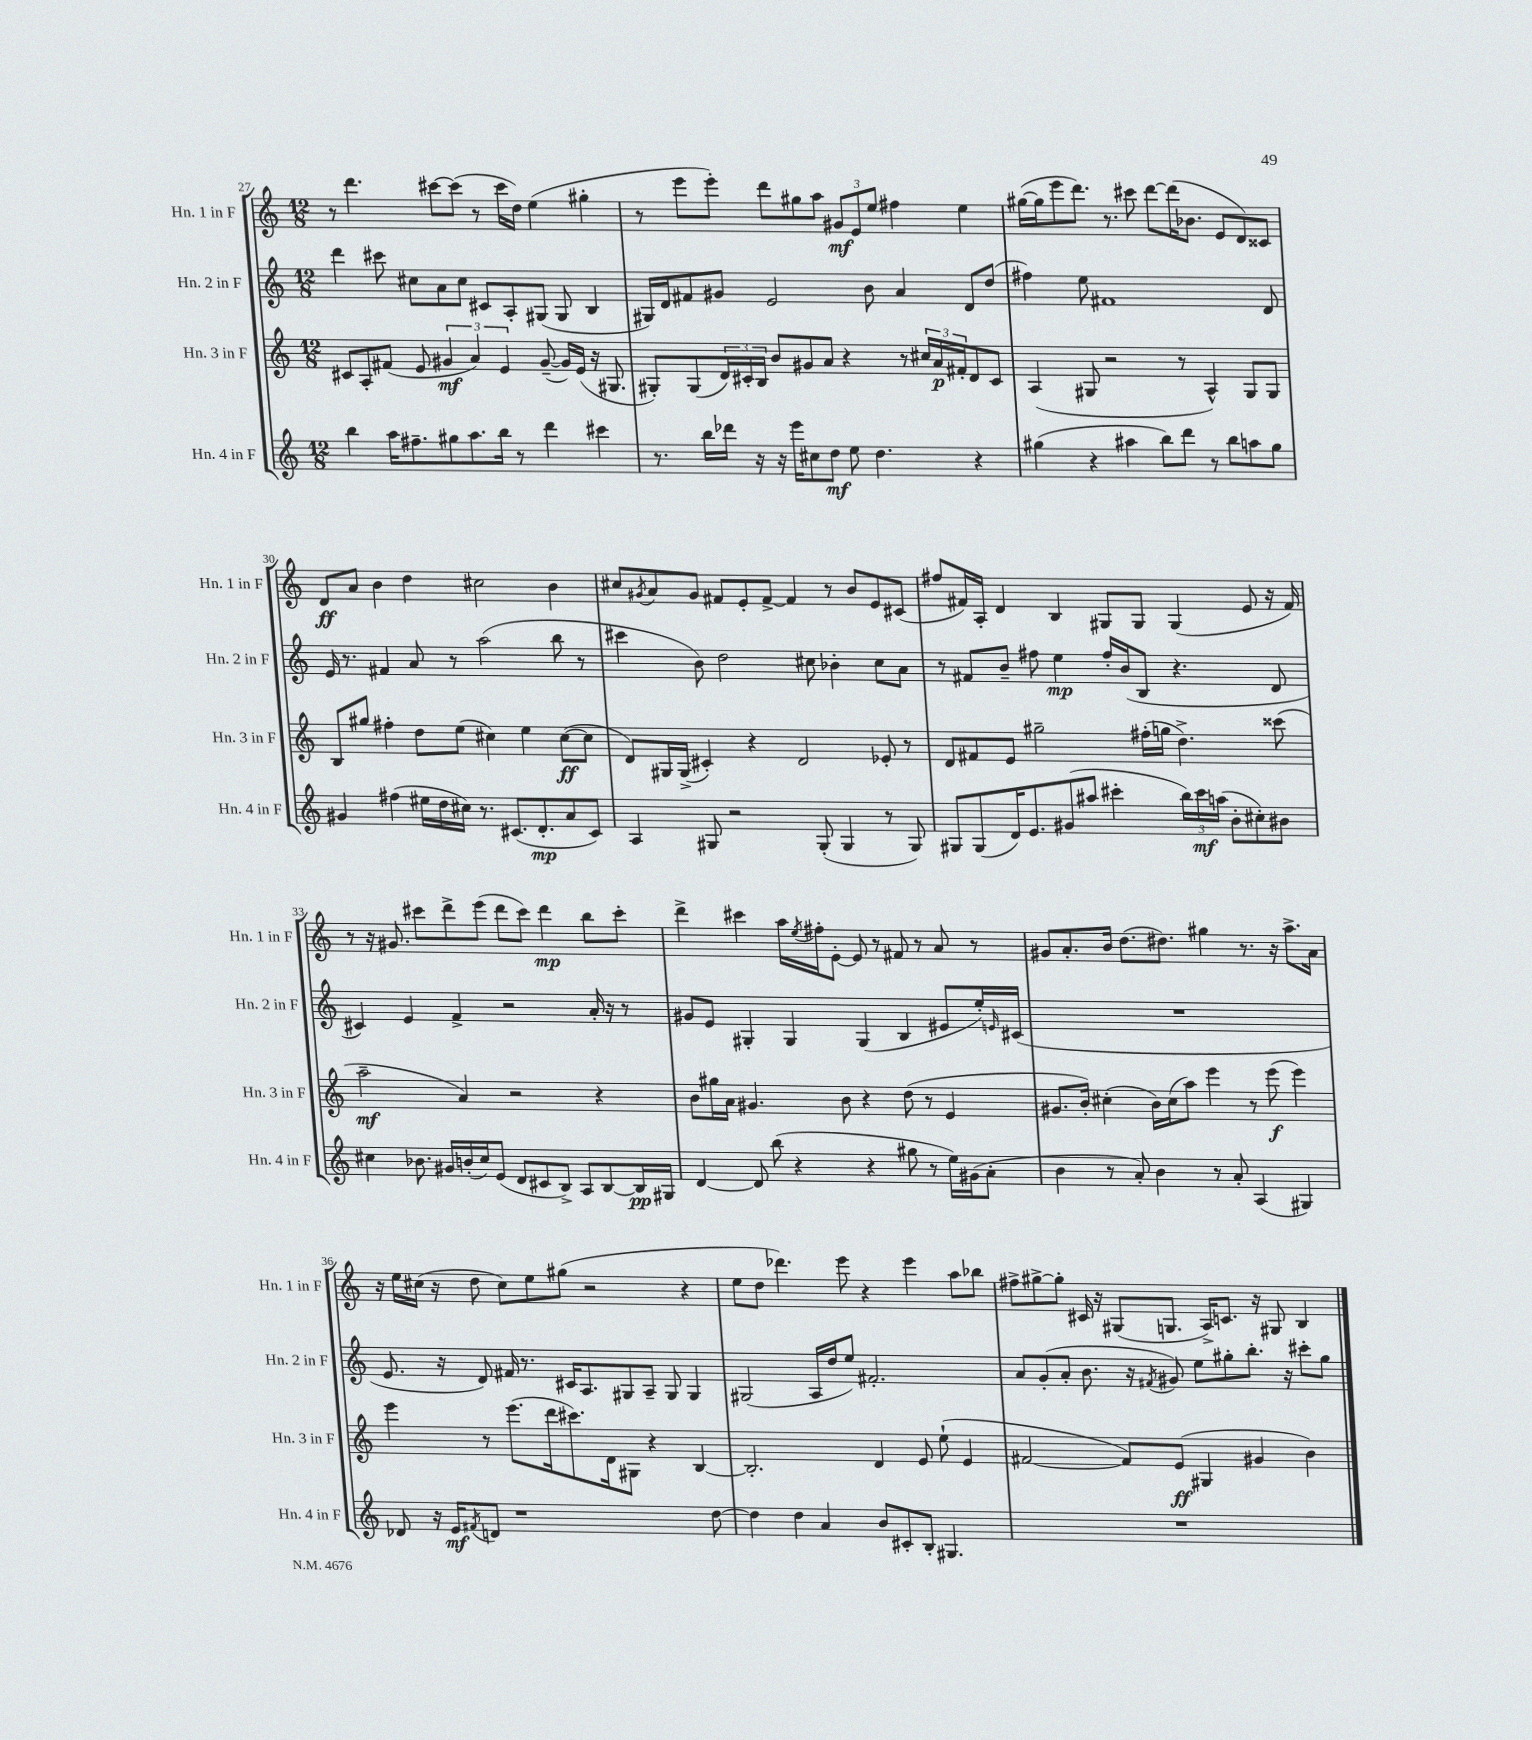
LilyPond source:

<<
\new StaffGroup <<
\new Staff = "s0" \with { instrumentName = "Hn. 1 in F" shortInstrumentName = "Hn. 1 in F" } {
    \clef treble \key c \major \numericTimeSignature \time 12/8
    r8 d'''4. cis'''8~ cis'''8( r8 cis'''16 d''16) e''4( gis''4-. |
    r8 e'''8 e'''8-.) d'''8 gis''8 a''8 \tuplet 3/2 { gis'8\mf e'8 e''8 } fis''4 e''4 |
    gis''16~( gis''16 e'''8 d'''8.) r8. cis'''8 d'''8~ d'''16( bes'8. e'8 d'8) cisis'8 |
    d'8\ff a'8 b'4 d''4 cis''2 b'4 |
    cis''8 \acciaccatura { gis'8 } a'8 gis'8 fis'8 e'8-. fis'8~-> fis'4 r8 b'8 e'8 cis'8( |
    fis''8 fis'16) a16-. d'4 b4 gis8 gis8 gis4( e'8 r16 fis'16) |
    r8 r16 gis'8. cis'''8 d'''8-> e'''8( d'''8 cis'''8) d'''4\mp b''8 cis'''8-. |
    d'''4-> cis'''4 a''16 \acciaccatura { e''8 } fis''16-. e'8~-. e'8 r8 fis'8 r8 a'8 r8 |
    gis'8 a'8.-. b'16 d''8.( dis''8.) gis''4 r8. r16 a''8.-> a'16 |
    r16 e''16 cis''16( r16 d''8 cis''8) e''8 gis''8( r2 r4 |
    e''8 d''8 des'''4.) e'''8 r4 e'''4 a''8 bes''8 |
    fis''8-> gis''8~-> gis''8-. cis'16 r16 gis8( g8. a16->) c'8. r16 gis8 b4 \bar "|." |
}
\new Staff = "s1" \with { instrumentName = "Hn. 2 in F" shortInstrumentName = "Hn. 2 in F" } {
    \clef treble \key c \major \numericTimeSignature \time 12/8
    d'''4 cis'''8 cis''8 a'8 cis''8 cis'8 a8-. gis8( gis8 b4 |
    gis16) d'16 fis'8 gis'8 e'2 b'8 a'4 d'8 d''8( |
    fis''4) e''8 fis'1 d'8 |
    e'16 r8. fis'4 a'8 r8 a''2( b''8 r8 |
    cis'''4 b'8) d''2 cis''8 bes'4-. cis''8 a'8 |
    r8 fis'8 b'8-- fis''8 e''4\mp fis''16-. b'16( b8 r4. d'8 |
    cis'4) e'4 f'4-> r2 a'16-. r16 r8 |
    gis'8 e'8 gis4-. gis4 gis4( b4 eis'8 e''16-.) \grace { e'16 } cis'16( |
    R1. |
    e'8. r16 d'8) fis'16 r8. cis'16 a8. gis8 a8-- gis8 gis4 |
    gis2( a16 d''16 e''8) fis'2.-. |
    a'8 g'8-.( a'8-. b'8. r16 \acciaccatura { fis'8 } gis'8) e''8 gis''8-. b''8.-. r16 cis'''8-. gis''8 \bar "|." |
}
\new Staff = "s2" \with { instrumentName = "Hn. 3 in F" shortInstrumentName = "Hn. 3 in F" } {
    \clef treble \key c \major \numericTimeSignature \time 12/8
    cis'8 a8-. fis'8( e'8 \tuplet 3/2 { gis'4\mf a'4) e'4 } gis'8~--( gis'16) e'16( r16 gis8. |
    gis8-.) gis8( \tuplet 3/2 { d'16) cis'16-. b16 } b'8 gis'8 a'8 r4 r8 \tuplet 3/2 { cis''16 a'16\p fis'16-. } d'8 cis'8 |
    a4( gis8 r2 r8 a4-^) gis8 gis8 |
    b8 gis''8 fis''4-. d''8 e''8( cis''4) e''4 cis''8~\ff( cis''8 |
    d'8) gis16 gis16->( cis'4-.) r4 d'2 ees'8-. r8 |
    d'8 fis'8 e'8 gis''2-- fis''16-.( g''16 d''4.->) cisis'''8( |
    a''2--\mf a'4) r2 r4 |
    b'8 gis''16 a'16 gis'4. b'8 r4 d''8( r8 e'4 |
    gis'8. b'16-.) cis''4-.( b'16) cis''16( a''8) e'''4 r8 e'''8\f( e'''4) |
    e'''4 r8 e'''8.( d'''16 cis'''8.) d'16 gis8 r4 b4~ |
    b2.-. d'4 e'8 e''8-!( e'4 |
    fis'2~ fis'8) e'8\ff( gis4 gis'4 b'4) \bar "|." |
}
\new Staff = "s3" \with { instrumentName = "Hn. 4 in F" shortInstrumentName = "Hn. 4 in F" } {
    \clef treble \key c \major \numericTimeSignature \time 12/8
    b''4 a''16 fis''8.-- gis''8 a''8. b''16 r8 d'''4 cis'''4 |
    r8. b''16 des'''16 r16 r16 e'''16 cis''8 d''8\mf e''8 d''4. r4 |
    gis''4( r4 ais''4 b''8) d'''8 r8 b''8 a''8 gis''8 |
    gis'4 fis''4( eis''16 d''16 cis''16) r8. cis'8.( d'8.-.\mp a'8 cis'8) |
    a4 gis8 r2 gis8-.( gis4 r8 gis8) |
    gis8 gis8( d'16) e'8. gis'8( ais''8 cis'''4-. \tuplet 3/2 { b''16) cis'''16\mf a''16( } b'8-. cis''8-.) bis'8 |
    cis''4 bes'8. gis'16 b'16-.( cis''16) e'8( d'8 cis'8 b8->) a8 b8~ b16\pp gis16 |
    d'4~ d'8 b''8( r4 r4 gis''8 r8 e''16) gis'16( a'8-. |
    b'4 r8 a'8-.) b'4 r8 a'8-. a4( gis4) |
    des'8 r16 e'16\mf \acciaccatura { fis'8 } d'8 r1 d''8~ |
    d''4 d''4 a'4 b'8 cis'8-. b8-. gis4. |
    R1. \bar "|." |
}
>>
>>
\layout { \context { \Score currentBarNumber = #27 } }
